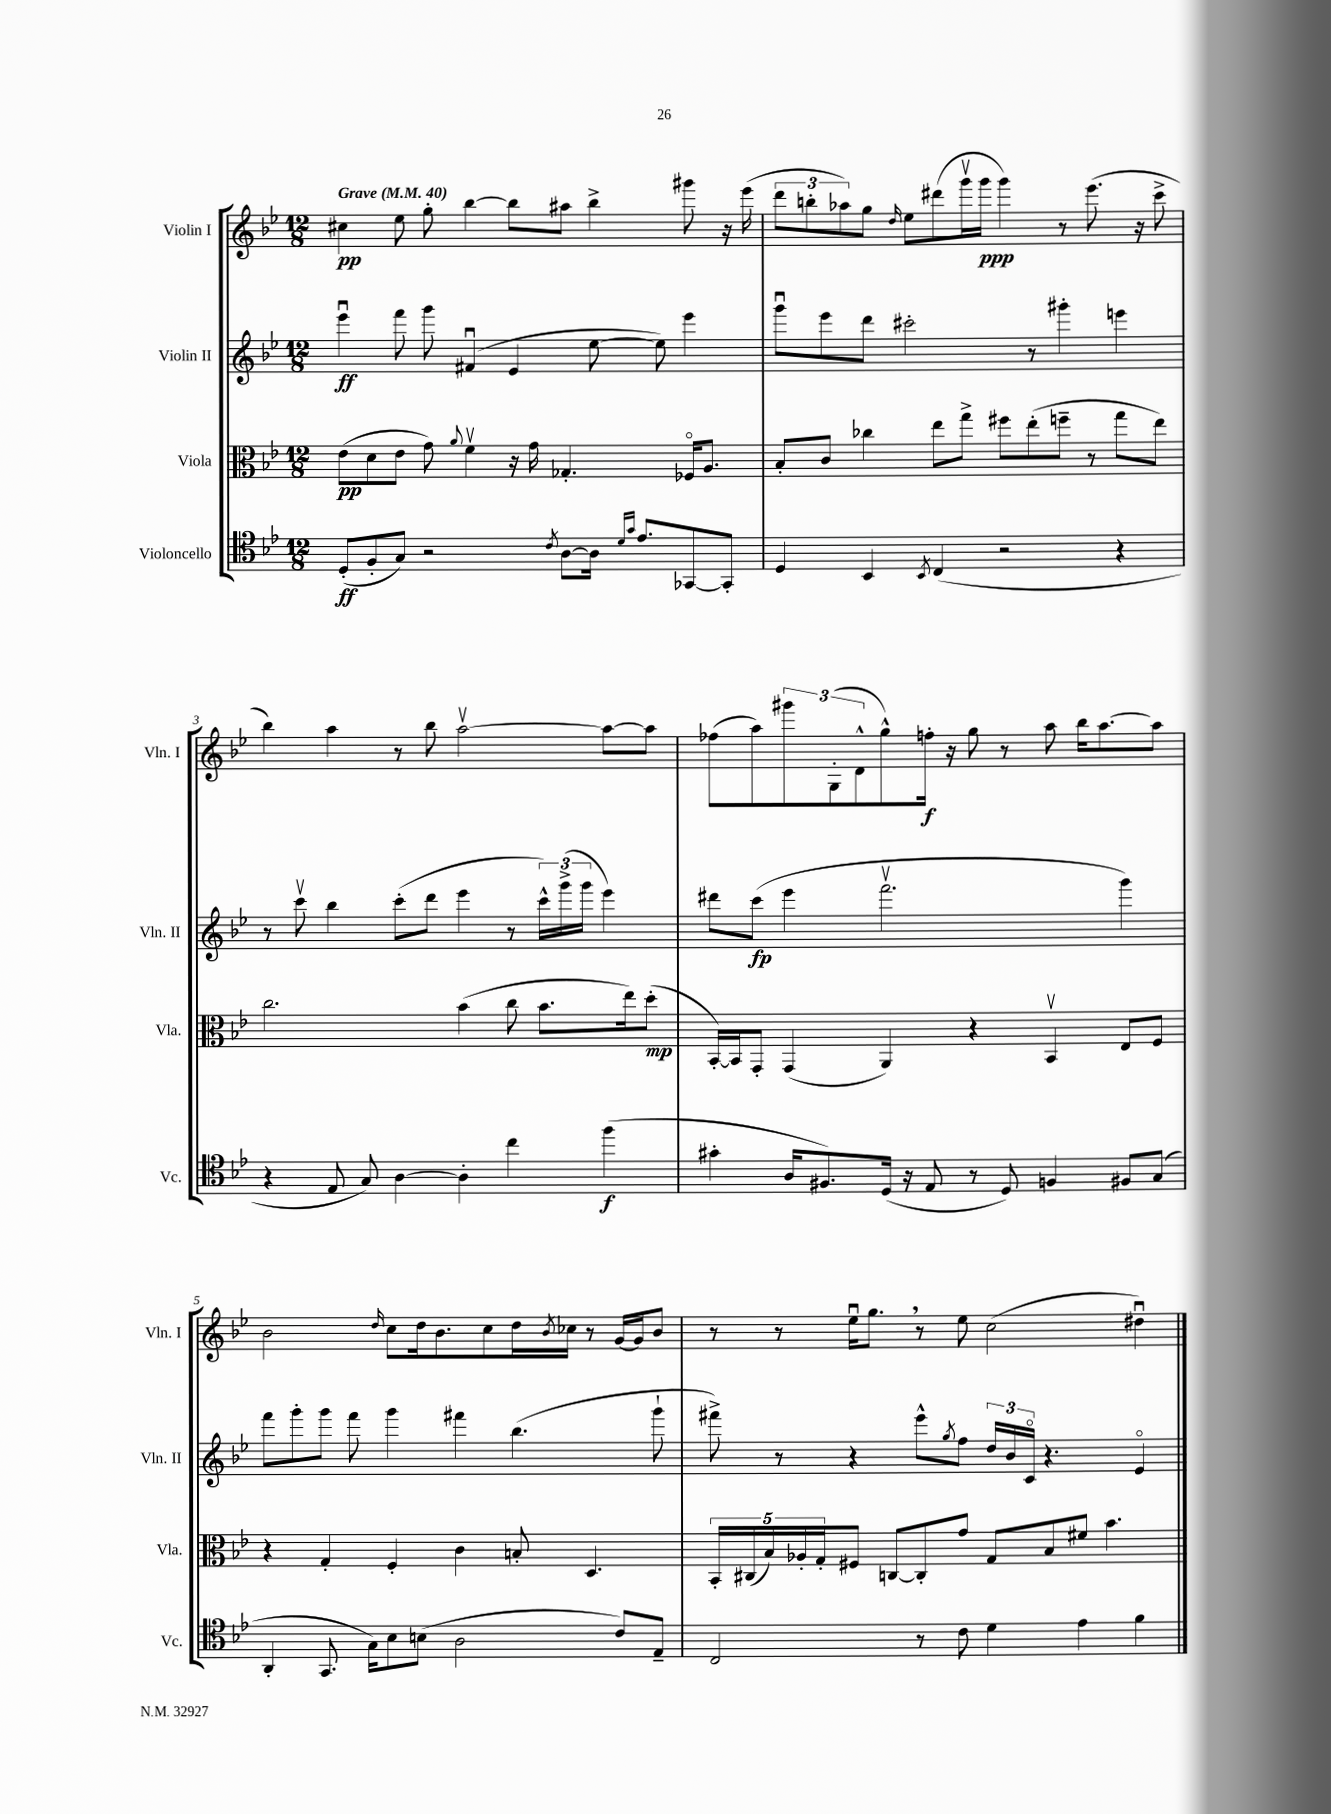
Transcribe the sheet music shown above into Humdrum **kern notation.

**kern	**dynam	**kern	**dynam	**kern	**dynam	**kern	**dynam
*part4	*part4	*part3	*part3	*part2	*part2	*part1	*part1
*staff4	*staff4	*staff3	*staff3	*staff2	*staff2	*staff1	*staff1
*I"Violoncello	*	*I"Viola	*	*I"Violin II	*	*I"Violin I	*
*I'Vc.	*	*I'Vla.	*	*I'Vln. II	*	*I'Vln. I	*
*clefC4	*	*clefC3	*	*clefG2	*	*clefG2	*
*k[b-e-]	*	*k[b-e-]	*	*k[b-e-]	*	*k[b-e-]	*
*M12/8	*	*M12/8	*	*M12/8	*	*M12/8	*
*MM40	*	*MM40	*	*MM40	*	*MM40	*
=1	=1	=1	=1	=1	=1	=1	=1
!	!	!	!	!	!	!LO:TX:a:B:t=Grave	!
(8D'/L	ff	(8e-\L	pp	4eee-u\	ff	4cc#X\	pp
8F'/	.	8d\	.	.	.	.	.
8G/J)	.	8e-\J	.	8fff\	.	8ee-\	.
2r	.	8g\)	.	8ggg\	.	8gg'\	.
.	.	8qqa/	.	.	.	.	.
.	.	4fv\	.	(4f#Xu/	.	[4bb-\	.
.	.	16r	.	4e-/	.	8bb-\L]	.
.	.	16g\	.	.	.	.	.
8qc/	.	.	.	.	.	.	.
[8A\L	.	4.G-X'/	.	.	.	8aa#X\J	.
16A\Jk]	.	.	.	[8ee-\	.	4bb-^\	.
16qqd/LL	.	.	.	.	.	.	.
16qqg/JJ	.	.	.	.	.	.	.
8.e-/L	.	.	.	.	.	.	.
.	.	.	.	8ee-\])	.	.	.
[8GG-X/	.	16F-X/KL	.	4eee-\	.	8ggg#X\	.
.	.	8.A/J	.	.	.	.	.
8GG-'/J]	.	.	.	.	.	16r	.
.	.	.	.	.	.	(16eee-\	.
=2	=2	=2	=2	=2	=2	=2	=2
4D/	.	8B-'/L	.	8gggu\L	.	12ddd\L	.
.	.	.	.	.	.	12bbn'\	.
.	.	8c/J	.	8eee-\	.	.	.
.	.	.	.	.	.	12aa-X\)	.
4BB-/	.	4cc-X\	.	8ddd\J	.	8gg\J	.
.	.	.	.	.	.	16qqdd/	.
.	.	.	.	2ccc#X'\	.	8ee-\L	.
8qBB-/	.	.	.	.	.	.	.
(4C/	.	8ee-\L	.	.	.	(8ddd#X\	.
.	.	8gg^\J	.	.	.	16gggv\L	.
.	.	.	.	.	.	16ggg\JJ	ppp
2r	.	8ff#X\L	.	.	.	4ggg\)	.
.	.	(8ee-'\	.	8r	.	.	.
.	.	8ffn~\J	.	4ggg#X'\	.	8r	.
.	.	8r	.	.	.	(8.eee-\	.
4r	.	8gg\L	.	4eeen\	.	.	.
.	.	.	.	.	.	16r	.
.	.	8ee-\J)	.	.	.	8ccc^\	.
!!LO:LB:g=z
=3	=3	=3	=3	=3	=3	=3	=3
4r	.	2.cc\	.	8r	.	4bb-\)	.
.	.	.	.	8cccv\	.	.	.
8E-/	.	.	.	4bb-\	.	4aa\	.
8G/)	.	.	.	.	.	.	.
[4A\	.	.	.	(8ccc'\L	.	8r	.
.	.	.	.	8ddd\J	.	8bb-\	.
4A'\]	.	(4b-\	.	4eee-\	.	[2aav\	.
4cc\	.	8cc\	.	8r	.	.	.
.	.	8.b-\L	.	24ccc^^\LL)	.	.	.
.	.	.	.	(24ggg^\	.	.	.
.	.	.	.	24ggg\JJ	.	.	.
(4ff\	f	.	.	4eee-\)	.	8aa\L_	.
.	.	16ee-\k)	.	.	.	.	.
.	.	(8dd'\J	mp	.	.	8aa\J]	.
=4	=4	=4	=4	=4	=4	=4	=4
4g#X'\	.	[16BB-'/LL)	.	8ddd#X\L	.	(8ff-X\L	.
.	.	16BB-/J]	.	.	.	.	.
.	.	8GG'/J	.	(8ccc\J	fp	8aa\)	.
16A/KL	.	(4GG/	.	4eee-\	.	12ggg#X\	.
8.F#X/)	.	.	.	.	.	.	.
.	.	.	.	.	.	(12G'\	.
.	.	.	.	.	.	12d^^\	.
(16D/Jk	.	4AA/)	.	2.fffv\	.	8gg^^\)	.
16r	.	.	.	.	.	.	.
8E-/	.	.	.	.	.	16ffn'\Jk	f
.	.	.	.	.	.	16r	.
8r	.	4r	.	.	.	8gg\	.
8D/)	.	.	.	.	.	8r	.
4Fn/	.	4BB-v/	.	.	.	8aa\	.
.	.	.	.	.	.	16bb-\KL	.
.	.	.	.	.	.	[8.aa\	.
8F#X/L	.	8E-/L	.	4ggg\)	.	.	.
(8G/J	.	8F/J	.	.	.	8aa\J]	.
!!LO:LB:g=z
=5	=5	=5	=5	=5	=5	=5	=5
4AA'/	.	4r	.	8fff\L	.	2b-\	.
.	.	.	.	8ggg'\	.	.	.
8.GG/	.	4G'/	.	8ggg\J	.	.	.
.	.	.	.	8fff\	.	.	.
16G\KL)	.	.	.	.	.	.	.
.	.	.	.	.	.	16qqdd/	.
8B-\	.	4F'/	.	4ggg\	.	8cc\L	.
(8Bn\J	.	.	.	.	.	16dd\k	.
.	.	.	.	.	.	8.b-\	.
2A\	.	4c\	.	4fff#X\	.	.	.
.	.	.	.	.	.	8cc\	.
.	.	8Bn'/	.	(4.bb-\	.	16dd\L	.
.	.	.	.	.	.	8qb-/	.
.	.	.	.	.	.	16cc-X\JJ	.
.	.	4.D/	.	.	.	8r	.
8c/L)	.	.	.	.	.	[16g/LL	.
.	.	.	.	.	.	16g/J]	.
8E-~/J	.	.	.	8ggg`\	.	8b-/J	.
=6	=6	=6	=6	=6	=6	=6	=6
2C/	.	20BB-'/LL	.	8fff#X^\)	.	8r	.
.	.	(20C#X/	.	.	.	.	.
.	.	20B-/)	.	.	.	.	.
.	.	.	.	8r	.	8r	.
.	.	20A-X'/	.	.	.	.	.
.	.	20G'/J	.	.	.	.	.
.	.	8F#X/J	.	4r	.	16ee-u\KL	.
.	.	.	.	.	.	8.gg,\J	.
.	.	[8Cn/L	.	.	.	.	.
8r	.	8C'/]	.	8eee-^^\L	.	8r	.
.	.	.	.	8qgg/	.	.	.
8c\	.	8g/J	.	8ff\J	.	8ee-\	.
4d\	.	8G/L	.	24dd/LL	.	(2cc\	.
.	.	.	.	24b-/	.	.	.
.	.	.	.	24c/JJ	.	.	.
.	.	8B-/	.	4.r	.	.	.
4e-\	.	8f#X/J	.	.	.	.	.
.	.	4.b-\	.	.	.	.	.
4f\	.	.	.	4e-/	.	4dd#Xu\)	.
==	==	==	==	==	==	==	==
*-	*-	*-	*-	*-	*-	*-	*-
